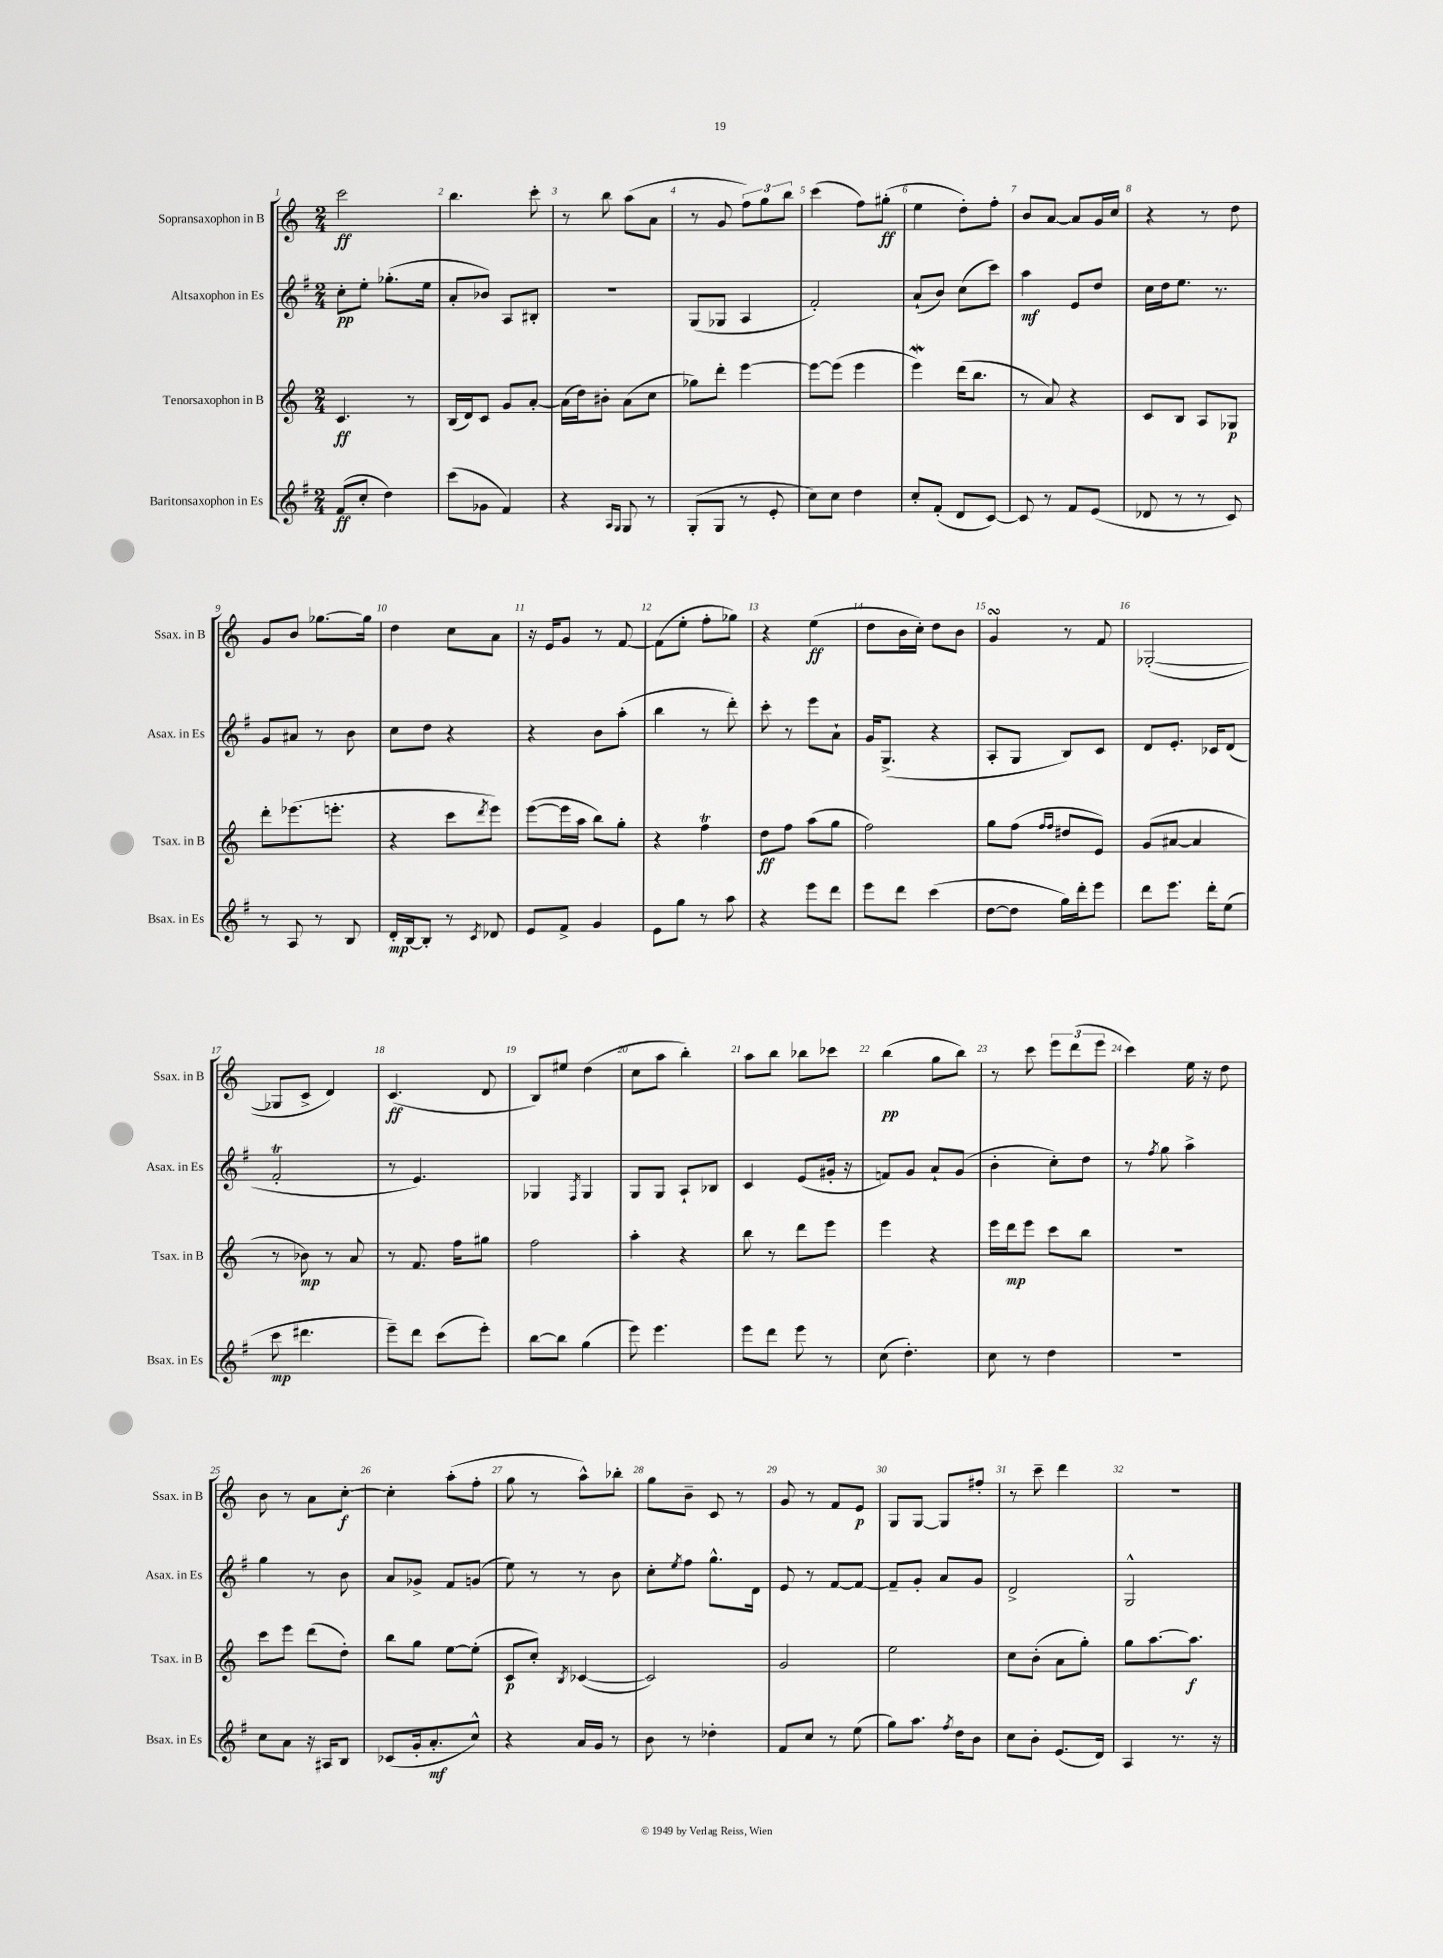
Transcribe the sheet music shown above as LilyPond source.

<<
\new StaffGroup <<
\new Staff = "s0" \with { instrumentName = "Sopransaxophon in B" shortInstrumentName = "Ssax. in B" } {
    \clef treble \key c \major \numericTimeSignature \time 2/4
    c'''2\ff |
    b''4. c'''8-. |
    r8 b''8 a''8( a'8 |
    r8 g'8 \tuplet 3/2 { f''8) g''8 b''8 } |
    c'''4( f''8) gis''8-.\ff( |
    e''4 d''8-.) f''8-. |
    b'8 a'8~ a'8 g'16 c''16 |
    r4 r8 d''8 |
    g'8 b'8 ges''8.~ ges''16 |
    d''4 c''8 a'8 |
    r16 e'16 g'8 r8 f'8~ |
    f'8( e''8-. f''8-. ges''8) |
    r4 e''4\ff( |
    d''8 b'16 c''16-.) d''8 b'8 |
    g'4\turn r8 f'8 |
    ges2~-.( |
    ges8 c'8-> d'4) |
    c'4.\ff( d'8 |
    b8) eis''8 d''4( |
    c''8 a''8 b''4-.) |
    a''8 b''8 bes''8 ces'''8 |
    b''4\pp( g''8 b''8) |
    r8 c'''8 \tuplet 3/2 { e'''8 d'''8( e'''8 } |
    c'''4) e''16 r16 d''8 |
    b'8 r8 a'8 c''8~-.\f |
    c''4-. a''8-.( f''8-. |
    g''8 r8 a''8-^) bes''8-. |
    g''8 b'8-- c'8 r8 |
    g'8 r8 f'8 e'8\p |
    g8 g8~ g8 fis''8-. |
    r8 c'''8-- d'''4 |
    R2 \bar "|." |
}
\new Staff = "s1" \with { instrumentName = "Altsaxophon in Es" shortInstrumentName = "Asax. in Es" } {
    \clef treble \key g \major \numericTimeSignature \time 2/4
    c''8-.\pp e''8-. ges''8.-.( e''16 |
    a'8-. bes'8) a8 bis8-. |
    r2 |
    g8( ges8 a4 |
    fis'2-.) |
    a'8-!( b'8) c''8( c'''8) |
    a''4\mf e'8 d''8 |
    c''16 d''16 e''8. r8. |
    g'8 ais'8 r8 b'8 |
    c''8 d''8 r4 |
    r4 b'8 a''8-.( |
    b''4 r8 d'''8-.) |
    c'''8-. r8 e'''8 a'8-! |
    g'16 g8.->( r4 |
    a8-. g8 b8) c'8 |
    d'8 e'8.-. ces'16 d'8( |
    fis'2-.\trill |
    r8 e'4.) |
    ges4 \acciaccatura { fis8 } ges4 |
    g8 g8 a8-! bes8 |
    c'4 e'8( gis'16-. r16 |
    f'8) g'8 a'8-! g'8( |
    b'4-. c''8-.) d''8 |
    r8 \acciaccatura { fis''8 } g''8 a''4-> |
    g''4 r8 b'8 |
    a'8 ges'8-> fis'8 g'8( |
    e''8) r8 r8 b'8 |
    c''8-. \acciaccatura { e''8 } fis''8 g''8.-^ d'16 |
    e'8 r8 fis'8~ fis'8~ |
    fis'8-- g'8-. a'8 g'8 |
    d'2-> |
    g2-^ \bar "|." |
}
\new Staff = "s2" \with { instrumentName = "Tenorsaxophon in B" shortInstrumentName = "Tsax. in B" } {
    \clef treble \key c \major \numericTimeSignature \time 2/4
    c'4.\ff r8 |
    b16( d'16) c'8 g'8 a'8~-. |
    a'16( d''16) bis'8-. a'8( c''8 |
    ges''8) d'''8-. e'''4~ |
    e'''8~ e'''8( e'''4 |
    e'''4\mordent) d'''16( b''8. |
    r8 a'8) r4 |
    c'8 b8 a8 ges8\p |
    d'''8-. ees'''8.( e'''8.-. |
    r4 c'''8 \acciaccatura { d'''8 } e'''8) |
    e'''8~( e'''16 a''16 b''8) g''8-. |
    r4 f''4\trill |
    d''8\ff f''8 a''8( g''8 |
    f''2) |
    g''8 f''8( \grace { f''16 f''16 } dis''8 e'8) |
    g'8( ais'8~ ais'4 |
    r8 bes'8\mp) r8 a'8 |
    r8 f'8. f''16 gis''8 |
    f''2 |
    a''4-. r4 |
    b''8 r8 d'''8 e'''8 |
    e'''4 r4 |
    e'''16 d'''16\mp e'''8 c'''8 b''8 |
    r2 |
    c'''8 e'''8 d'''8( d''8-.) |
    b''8 g''8 e''8~ e''8-.( |
    c'8\p c''8-.) \acciaccatura { b8 } ces'4~( |
    ces'2) |
    g'2 |
    e''2 |
    c''8 b'8-.( a'8 g''8-.) |
    g''8 a''8.~ a''8.\f \bar "|." |
}
\new Staff = "s3" \with { instrumentName = "Baritonsaxophon in Es" shortInstrumentName = "Bsax. in Es" } {
    \clef treble \key g \major \numericTimeSignature \time 2/4
    fis'8\ff( c''8-. d''4) |
    c'''8( ges'8 fis'4) |
    r4 \grace { a16 g16 } g8 r8 |
    g8-.( g8 r8 e'8-. |
    c''8) c''8 d''4 |
    c''8-. fis'8-.( d'8 c'8~) |
    c'8 r8 fis'8 e'8( |
    des'8 r8 r8 c'8) |
    r8 a8 r8 b8 |
    d'16-.\mp b16~ b8-. r8 \acciaccatura { c'8 } des'8 |
    e'8 fis'8-> g'4 |
    e'8 g''8 r8 a''8 |
    r4 e'''8 d'''8 |
    e'''8 d'''8 c'''4( |
    d''8~ d''8 g''16) d'''16-. e'''8 |
    d'''8 e'''8. d'''16-. e''8( |
    c'''8\mp dis'''4. |
    e'''8--) d'''8 c'''8( e'''8-.) |
    b''8~ b''8 g''4( |
    e'''8) e'''4. |
    e'''8 d'''8 e'''8 r8 |
    c''8( d''4.-.) |
    c''8 r8 d''4 |
    r2 |
    c''8 a'8 r16 ais16 b8 |
    ces'8( g'16-. a'8.-.\mf c''8-^) |
    r4 a'16 g'16 r8 |
    b'8 r8 des''4-. |
    fis'8 c''8 r8 e''8( |
    g''8) a''8. \acciaccatura { fis''8 } d''16 b'8 |
    c''8 b'8-. e'8.( d'16) |
    a4 r8. r16 \bar "|." |
}
>>
>>
\layout { \context { \Score \override BarNumber.break-visibility = ##(#f #t #t) barNumberVisibility = #all-bar-numbers-visible } }
